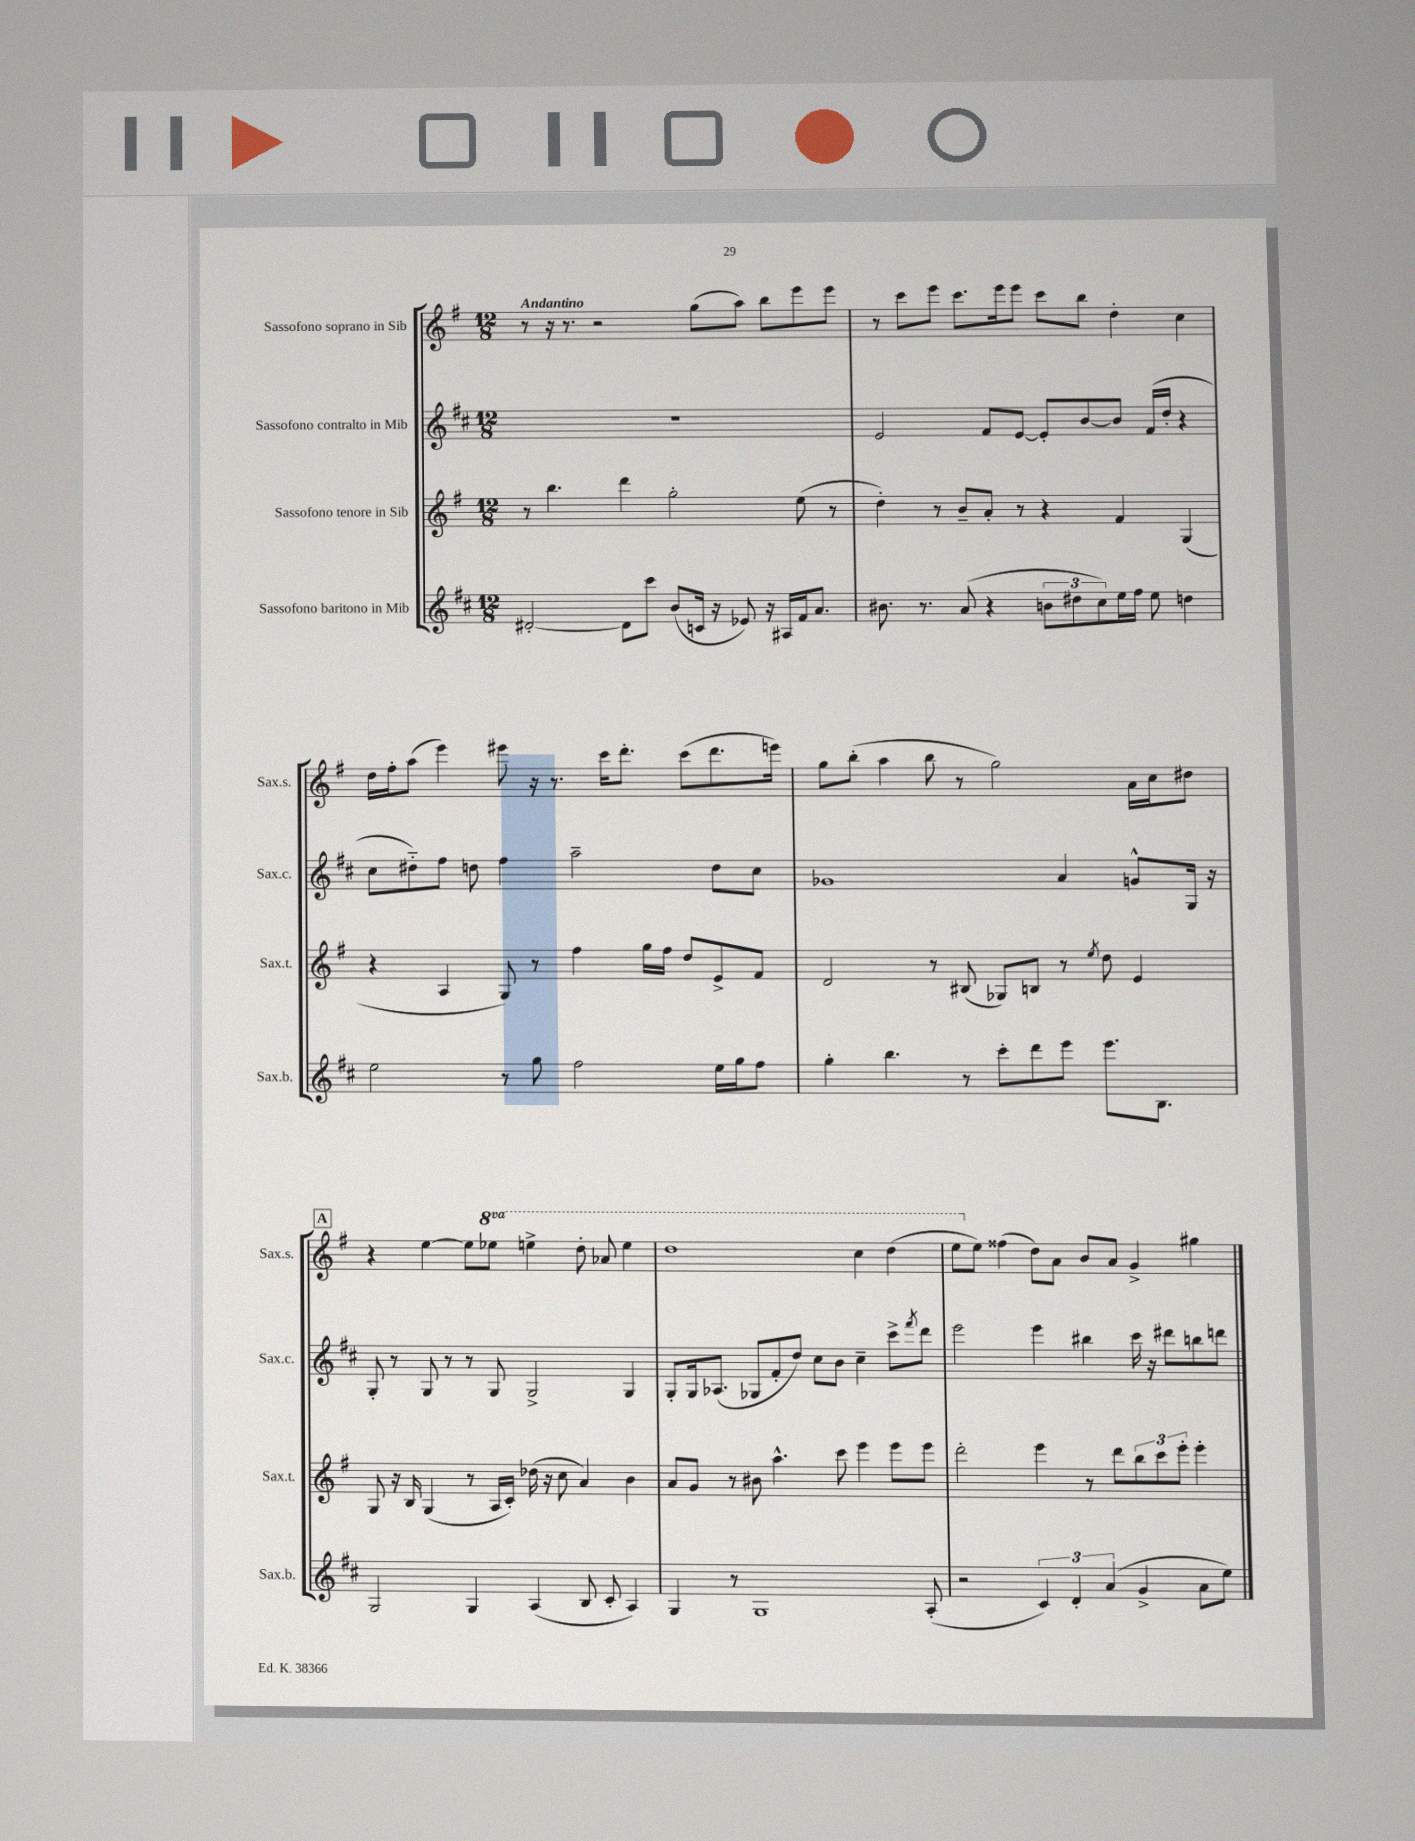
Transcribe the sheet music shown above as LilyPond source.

<<
\new StaffGroup <<
\new Staff = "s0" \with { instrumentName = "Sassofono soprano in Sib" shortInstrumentName = "Sax.s." } {
    \clef treble \key g \major \numericTimeSignature \time 12/8 \set Staff.ottavationMarkups = #ottavation-simple-ordinals \tempo "Andantino"
    r8 r16 r8. r2 g''8( a''8) b''8 e'''8 e'''8 |
    r8 c'''8 e'''8 c'''8. e'''16 e'''8 c'''8 b''8 d''4-. c''4 |
    d''16 fis''16-. a''8( e'''4) eis'''8 r16 r8. c'''16 d'''8.-. c'''8( d'''8. e'''16) |
    g''8 b''8-.( a''4 b''8 r8 g''2) a'16 c''16 dis''8 |
    \mark \markup { \box "A" } r4 e''4~ e''8 \ottava #1 ees'''8 e'''4-> d'''8-. aes''8 e'''4 |
    d'''1 c'''4 d'''4( |
    e'''8 \ottava #0 e''8) fisis''4( d''8) a'8 b'8 a'8 g'4-> gis''4 \bar "|." |
}
\new Staff = "s1" \with { instrumentName = "Sassofono contralto in Mib" shortInstrumentName = "Sax.c." } {
    \clef treble \key d \major \numericTimeSignature \time 12/8
    R1. |
    e'2 fis'8 e'8~ e'8-. b'8~ b'8 fis'16( d''16-. r4 |
    cis''8 dis''8-_) fis''8 d''8 fis''4 a''2-- d''8 cis''8 |
    ges'1 a'4 g'8-^ g16 r16 |
    \mark \markup { \box "A" } g8-. r8 g8 r8 r8 g8 g2-> g4 |
    g8-. g16 aes8.( ges8 fis'8-. d''8) cis''8 b'8 cis''4-- cis'''8-> \acciaccatura { fis'''8 } d'''8 |
    e'''2 e'''4 bis''4 cis'''16 r16 dis'''8 b''8 d'''8 \bar "|." |
}
\new Staff = "s2" \with { instrumentName = "Sassofono tenore in Sib" shortInstrumentName = "Sax.t." } {
    \clef treble \key g \major \numericTimeSignature \time 12/8
    r8 b''4. d'''4 g''2-. e''8( r8 |
    d''4-.) r8 b'8-- a'8-. r8 r4 fis'4 g4( |
    r4 a4 g8) r8 fis''4 g''16 fis''16 d''8 e'8-> fis'8 |
    d'2 r8 bis8( ges8) b8 r8 \acciaccatura { e''8 } d''8 e'4 |
    \mark \markup { \box "A" } g8 r16 b16 g4( r8 a16 c'16-.) des''16( r16 c''8 a'4) b'4 |
    a'8 g'8 r8 bis'8 a''4.-^ c'''8 e'''4 e'''8 e'''8 |
    d'''2-. e'''4 r8 d'''8 \tuplet 3/2 { b''8 c'''8 e'''8-. } e'''4-. \bar "|." |
}
\new Staff = "s3" \with { instrumentName = "Sassofono baritono in Mib" shortInstrumentName = "Sax.b." } {
    \clef treble \key d \major \numericTimeSignature \time 12/8
    dis'2~-. dis'8 cis'''8 b'8( c'16 r16 ees'8) r16 ais16 fis'16 a'8. |
    bis'8. r8. a'8( r4 \tuplet 3/2 { b'8 dis''8 cis''8) } e''16 fis''16 e''8 d''4 |
    e''2 r8 g''8 fis''2 e''16 g''16 fis''8 |
    g''4-. b''4. r8 cis'''8-. d'''8 e'''8 e'''8. b8. |
    \mark \markup { \box "A" } g2 g4 a4( b8 cis'8-. a4) |
    g4 r8 g1 a8-.( |
    r2 \tuplet 3/2 { cis'4) d'4-. a'4( } g'4-> a'8 e''8) \bar "|." |
}
>>
>>
\layout { \context { \Score \remove "Bar_number_engraver" } }
